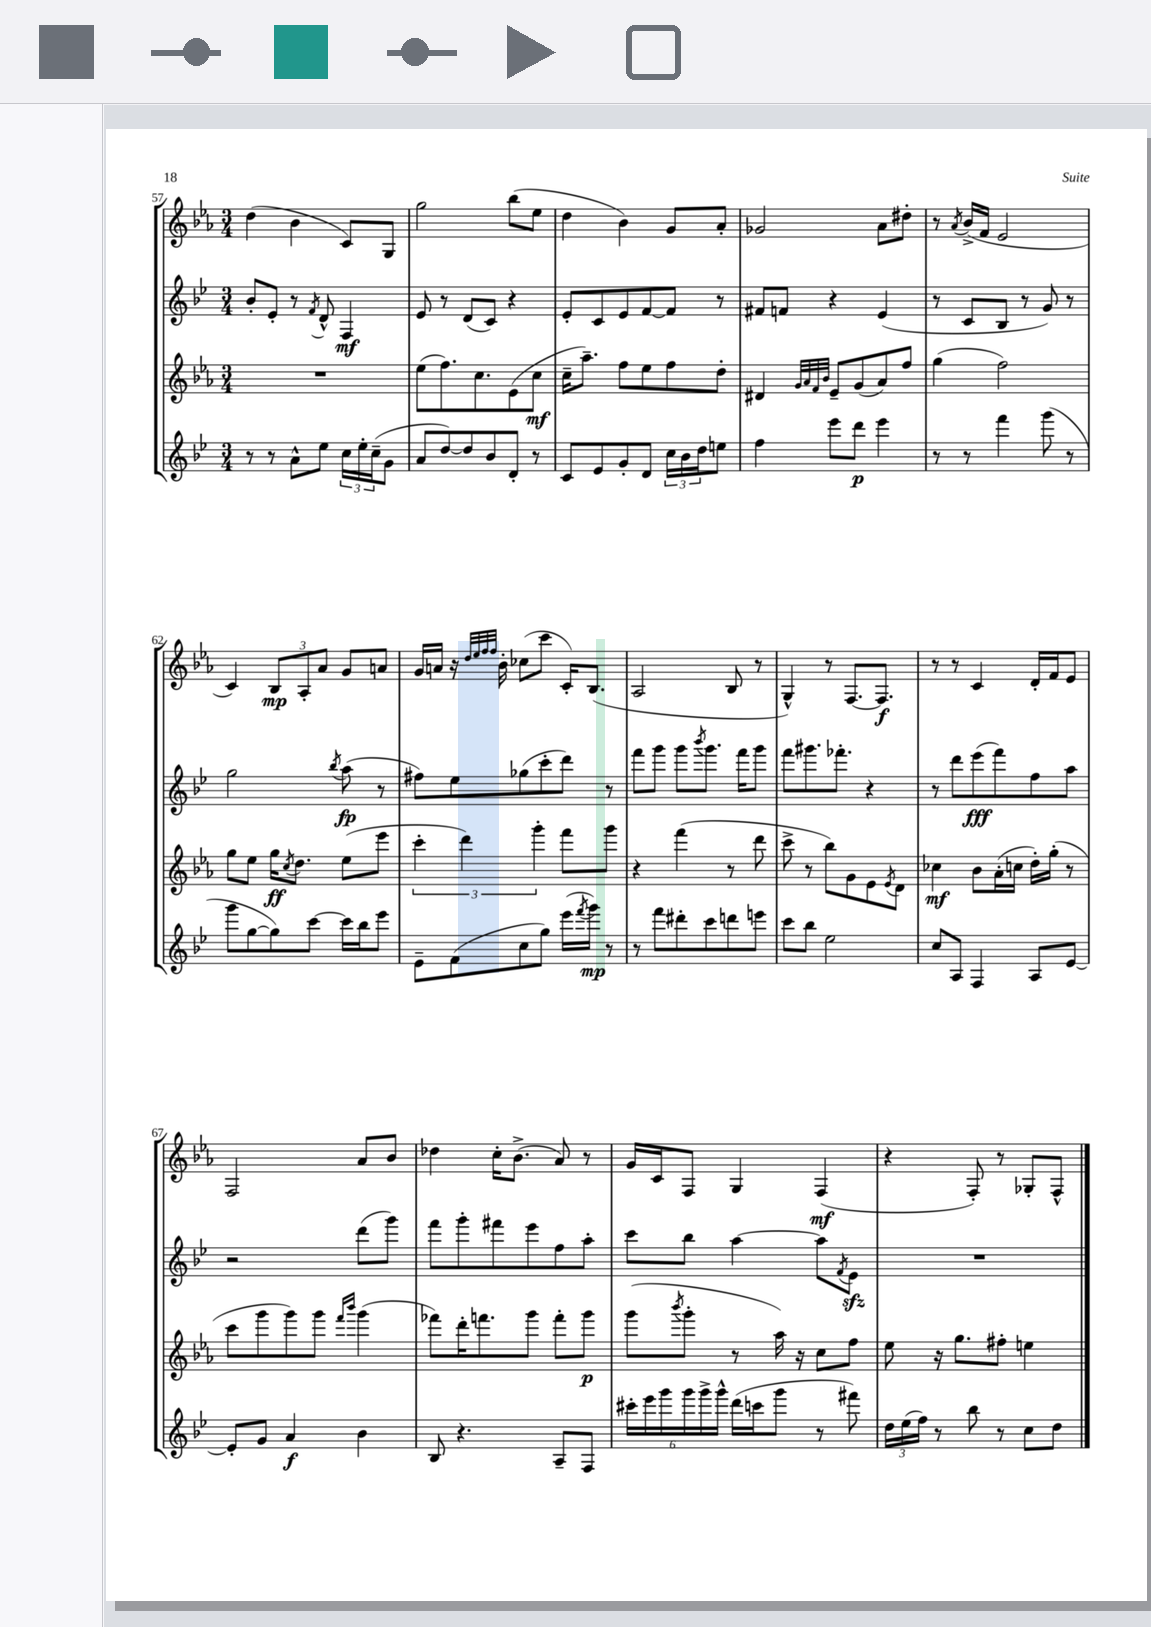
<<
\new StaffGroup <<
\new Staff = "s0" {
    \clef treble \key ees \major \numericTimeSignature \time 3/4
    d''4( bes'4 c'8) g8 |
    g''2 bes''8( ees''8 |
    d''4 bes'4) g'8 aes'8-. |
    ges'2 aes'8 dis''8-. |
    r8 \acciaccatura { aes'8 } bes'16->( f'16 ees'2 |
    c'4) \tuplet 3/2 { bes8\mp aes8-. aes'8 } g'8 a'8 |
    g'16 a'16 r16 \grace { d''32 ees''32 f''32 f''32 } bes'16-. ces''8( c'''8 c'16-.) bes8.( |
    aes2 bes8 r8 |
    g4-^) r8 f8.~ f8.\f |
    r8 r8 c'4 d'16-. f'16 ees'8 |
    f2 aes'8 bes'8 |
    des''4 c''16-. bes'8.->( aes'8) r8 |
    g'16 c'16 f8 g4 f4\mf( |
    r4 f8-.) r8 ges8-. f8-^ \bar "|." |
}
\new Staff = "s1" {
    \clef treble \key bes \major \numericTimeSignature \time 3/4
    bes'8-. ees'8-. r8 \acciaccatura { f'8 } d'8-^ f4\mf |
    ees'8 r8 d'8( c'8) r4 |
    ees'8-. c'8 ees'8 f'8~ f'8 r8 |
    fis'8 f'8 r4 ees'4( |
    r8 c'8 bes8 r8 g'8) r8 |
    g''2 \acciaccatura { bes''8 } a''8\fp( r8 |
    fis''8) ees''8 ges''8( c'''8-. d'''8) r8 |
    f'''8 g'''8 g'''8 \acciaccatura { bes'''8 } g'''8. f'''16 g'''8 |
    f'''8 gis'''8. fes'''8.-. r4 |
    r8 d'''8 ees'''8\fff( f'''8) f''8 a''8 |
    r2 d'''8( g'''8) |
    f'''8 g'''8-. fis'''8 ees'''8 f''8 a''8-. |
    c'''8 bes''8 a''4~ a''8 \acciaccatura { f'8 } ees'8\sfz |
    R2. \bar "|." |
}
\new Staff = "s2" {
    \clef treble \key ees \major \numericTimeSignature \time 3/4
    R2. |
    ees''8( f''8.) c''8. ees'8( c''8\mf |
    c''16-- aes''8.--) f''8 ees''8 f''8 d''8-. |
    dis'4 \grace { g'32 aes'32 f'32 bes'32 } ees'8-- g'8( aes'8) f''8 |
    g''4( f''2) |
    g''8 ees''8 g''16\ff \acciaccatura { c''8 } d''8. ees''8( ees'''8 |
    \tuplet 3/2 { c'''4-. d'''4) g'''4-. } f'''8 g'''8 |
    r4 f'''4( r8 d'''8 |
    c'''8-> r8 bes''8) g'8 ees'8 \acciaccatura { ees'8 } d'8 |
    ces''4\mf bes'8 aes'16-.( c''16 d''16-.) g''16-.( r8 |
    c'''8 g'''8 g'''8) g'''8 \grace { f'''16 bes'''16 } g'''4( |
    fes'''8) d'''16-. f'''8. g'''8 f'''8-. g'''8\p |
    g'''8( \acciaccatura { bes'''8 } g'''8-. r8 aes''16) r16 c''8 f''8 |
    ees''8 r16 g''8. fis''8-. e''4 \bar "|." |
}
\new Staff = "s3" {
    \clef treble \key bes \major \numericTimeSignature \time 3/4
    r8 r8 a'8-^ ees''8 \tuplet 3/2 { c''16 ees''16-. c''16--( } g'8 |
    a'8 d''8~) d''8 bes'8 d'8-. r8 |
    c'8 ees'8 g'8-. d'8 \tuplet 3/2 { c''16 bes'16 d''16 } e''8 |
    f''4 ees'''8 d'''8\p ees'''4 |
    r8 r8 f'''4 g'''8( r8 |
    g'''8 g''8~ g''8) c'''8~ c'''16 bes''16 ees'''8 |
    ees'8-- f'8( c''8 g''8) ees'''16( \acciaccatura { f'''8 } g'''16\mp) r8 |
    r8 f'''8 dis'''8-. c'''8 d'''8 e'''8 |
    c'''8 bes''8 ees''2 |
    c''8 a8 f4 a8 ees'8~ |
    ees'8-. g'8 a'4\f bes'4 |
    bes8 r4. a8-- f8 |
    \tuplet 6/4 { cis'''16-. ees'''16 g'''16 g'''16 g'''16-> g'''16-^ } d'''16( c'''16 g'''8 r8 fis'''8) |
    \tuplet 3/2 { d''16 ees''16( f''16) } r8 bes''8 r8 c''8 d''8 \bar "|." |
}
>>
>>
\layout { \context { \Score currentBarNumber = #57 } }
